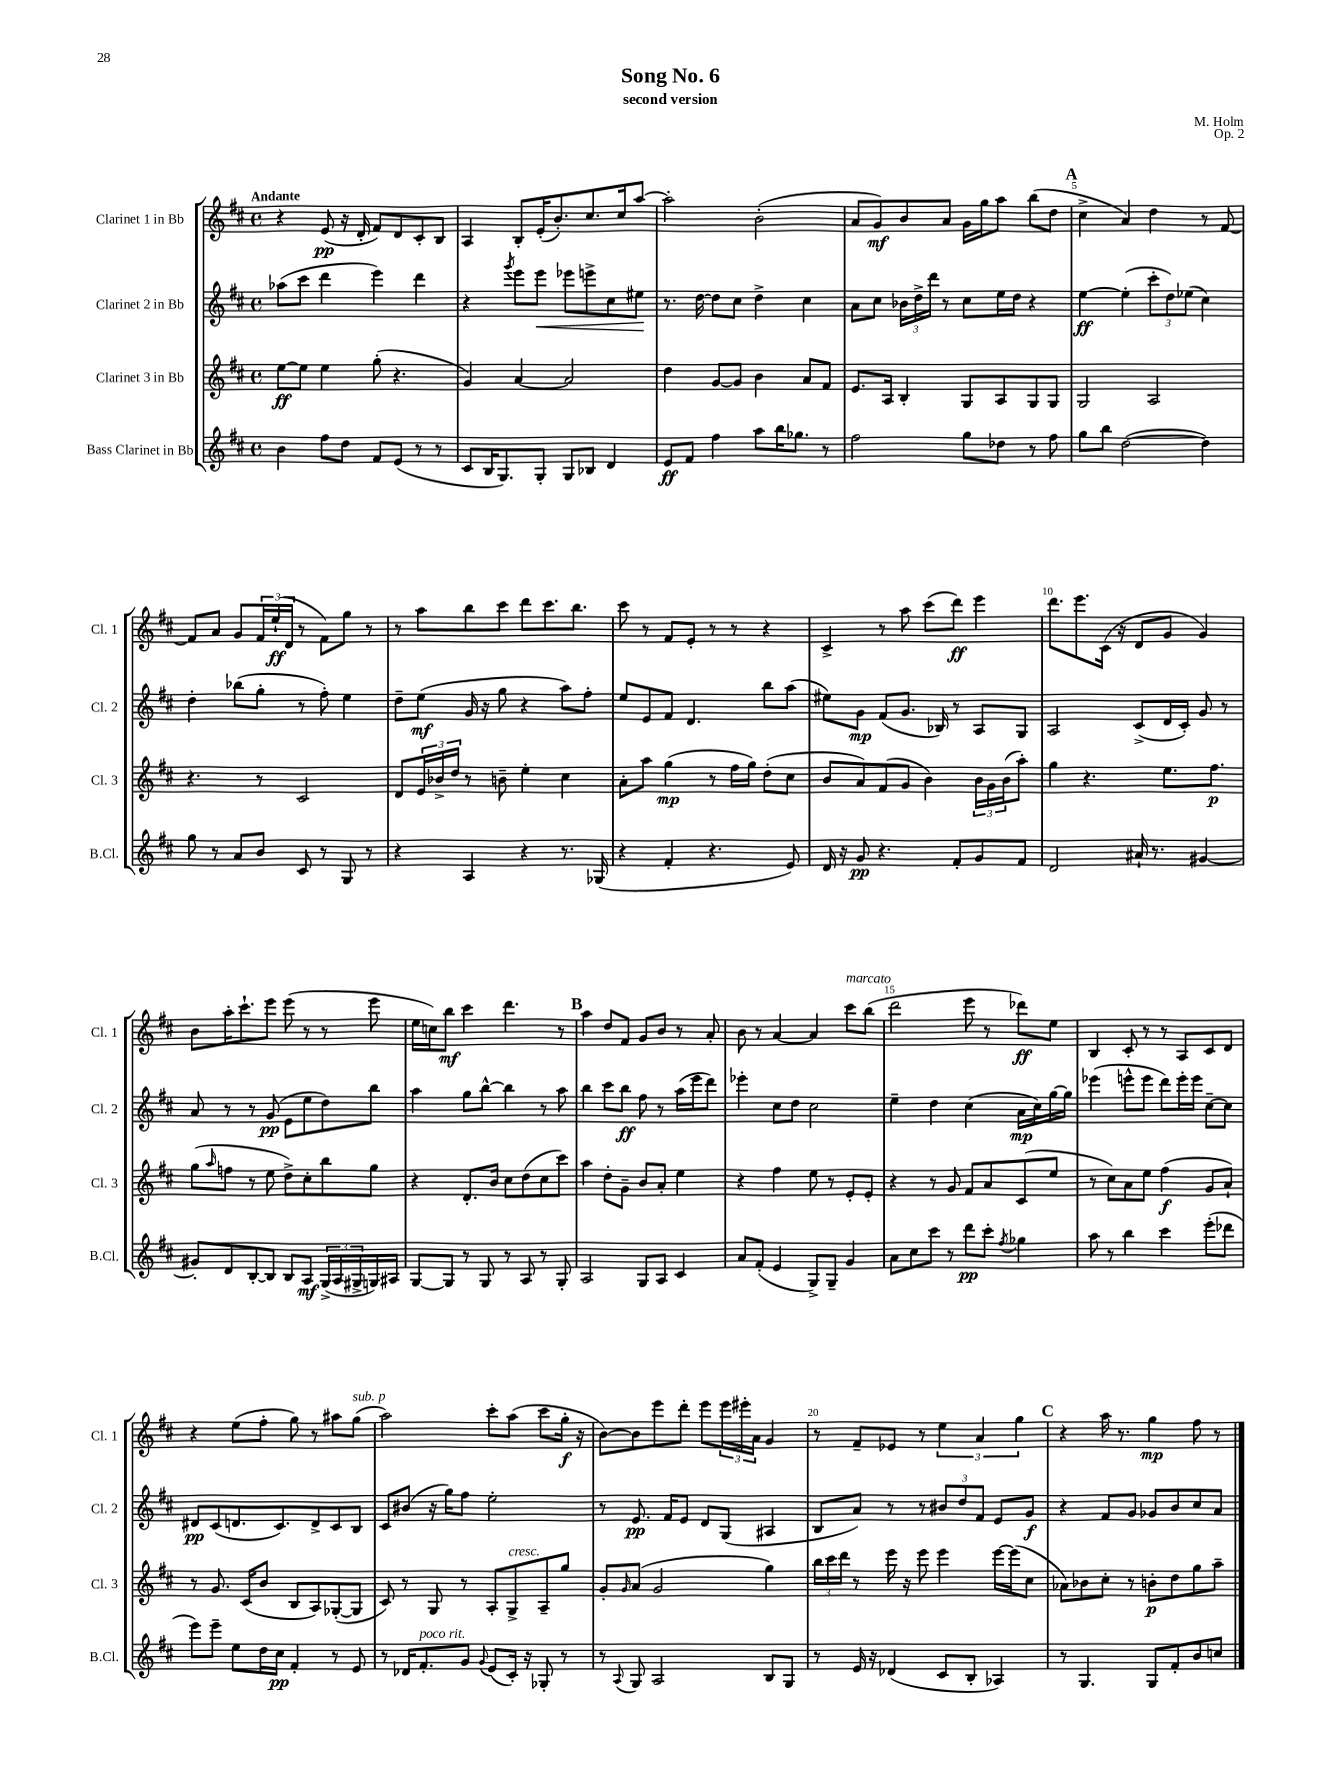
\header { title = "Song No. 6" composer = "M. Holm" subtitle = "second version" opus = "Op. 2" }
<<
\new StaffGroup <<
\new Staff = "s0" \with { instrumentName = "Clarinet 1 in Bb" shortInstrumentName = "Cl. 1" } {
    \clef treble \key d \major \defaultTimeSignature \time 4/4 \tempo "Andante"
    r4 e'8\pp( r16 d'16-. fis'8) d'8 cis'8-. b8 |
    a4 b8-. e'16-.( b'8.-.) cis''8. cis''16 a''8~ |
    a''2-. b'2-.( |
    a'8 g'8\mf) b'8 a'8 g'16 g''16 a''8 b''8( d''8 |
    \mark \markup { \bold "A" } cis''4-> a'4) d''4 r8 fis'8~ |
    fis'8 a'8 g'8 \tuplet 3/2 { fis'16 e''16-!\ff( d'16 } r8 fis'8) g''8 r8 |
    r8 a''8 b''8 cis'''8 d'''8 cis'''8. b''8. |
    cis'''8 r8 fis'8 e'8-. r8 r8 r4 |
    cis'4-> r8 a''8 cis'''8( d'''8\ff) e'''4 |
    d'''8. e'''8. cis'16( r16 d'8 g'8 g'4) |
    b'8 a''16-. cis'''8.-! e'''8 e'''8( r8 r8 e'''8 |
    e''16 c''16) b''8\mf cis'''4 d'''4. r8 |
    \mark \markup { \bold "B" } a''4 d''8 fis'8 g'8 b'8 r8 a'8-. |
    b'8 r8 a'4~ a'4 cis'''8^\markup { \italic "marcato" } b''8( |
    d'''2 e'''8 r8 des'''8\ff) e''8 |
    b4 cis'8-. r8 r8 a8 cis'8 d'8 |
    r4 e''8( fis''8-. g''8) r8 ais''8 g''8^\markup { \italic "sub. p" }( |
    a''2) cis'''8-. a''8( cis'''8 g''16-.\f r16 |
    b'8~) b'8 e'''8 d'''8-. e'''8 \tuplet 3/2 { e'''16 eis'''16-. a'16 } g'4 |
    r8 fis'8-- ees'8 r8 \tuplet 3/2 { e''4 a'4 g''4 } |
    \mark \markup { \bold "C" } r4 a''16 r8. g''4\mp fis''8 r8 \bar "|." |
}
\new Staff = "s1" \with { instrumentName = "Clarinet 2 in Bb" shortInstrumentName = "Cl. 2" } {
    \clef treble \key d \major \defaultTimeSignature \time 4/4
    aes''8( cis'''8 d'''4 e'''4) d'''4 |
    r4 \acciaccatura { g'''8 } e'''8 e'''8\< ees'''8 e'''8-> cis''8 eis''8\! |
    r8. d''16~ d''8 cis''8 d''4-> cis''4 |
    a'8 cis''8 \tuplet 3/2 { bes'16 d''16-> d'''16 } r8 cis''8 e''16 d''16 r4 |
    \mark \markup { \bold "A" } e''4~\ff e''4-.( \tuplet 3/2 { cis'''8-. d''8) ees''8( } cis''4) |
    d''4-. bes''8( g''8-. r8 fis''8-.) e''4 |
    d''8-- e''8\mf( g'16 r16 g''8 r4 a''8) fis''8-. |
    e''8 e'8 fis'8 d'4. b''8 a''8( |
    eis''8) g'8\mp fis'8( g'8. bes16) r8 a8 g8 |
    a2 cis'8->( d'16 cis'16-.) g'8 r8 |
    a'8 r8 r8 g'8\pp( e'8 e''8 d''8) b''8 |
    a''4 g''8 b''8~-^ b''4 r8 a''8 |
    \mark \markup { \bold "B" } b''4 cis'''8 b''8\ff fis''8 r8 a''16( e'''16 d'''8) |
    ees'''4-. cis''8 d''8 cis''2 |
    e''4-- d''4 cis''4( a'16\mp cis''16) g''16~ g''16 |
    ees'''4( e'''8-^ e'''8 d'''8) e'''16-. e'''16 cis''8~-- cis''8 |
    dis'8\pp cis'8( d'8. cis'8.) d'8-> cis'8 b8 |
    cis'8 bis'8( r16 g''16) fis''8 e''2-. |
    r8 e'8.\pp fis'16 e'8 d'8 g8( ais4 |
    b8 a'8) r8 r8 \tuplet 3/2 { bis'8 d''8 fis'8 } e'8 g'8\f |
    \mark \markup { \bold "C" } r4 fis'8 g'8 ges'8 b'8 cis''8 a'8 \bar "|." |
}
\new Staff = "s2" \with { instrumentName = "Clarinet 3 in Bb" shortInstrumentName = "Cl. 3" } {
    \clef treble \key d \major \defaultTimeSignature \time 4/4
    e''8~\ff e''8 e''4 g''8-.( r4. |
    g'4) a'4~ a'2 |
    d''4 g'8~ g'8 b'4 a'8 fis'8 |
    e'8. a16 b4-. g8 a8 g8 g8 |
    \mark \markup { \bold "A" } g2 a2 |
    r4. r8 cis'2 |
    d'8 \tuplet 3/2 { e'16 bes'16-> d''16 } r8 b'8-- e''4-. cis''4 |
    a'8-. a''8 g''4\mp( r8 fis''16 g''16) d''8-.( cis''8 |
    b'8 a'8) fis'8( g'8 b'4) \tuplet 3/2 { b'16 g'16 b'16( } a''8-.) |
    g''4 r4. e''8. fis''8.\p |
    g''8( \grace { a''16 } f''8 r8 e''8 d''8->) cis''8-. b''8 g''8 |
    r4 d'8.-. b'16 cis''8 d''8( cis''8 cis'''8) |
    \mark \markup { \bold "B" } a''4 d''8-. g'8-- b'8 a'8-. e''4 |
    r4 fis''4 e''8 r8 e'8-. e'8-. |
    r4 r8 g'8 fis'8 a'8 cis'8( e''8 |
    r8 cis''8) a'8 e''8 fis''4\f( g'8 a'8-!) |
    r8 g'8. cis'16( b'8 b8 a8) ges8~-.( ges8 |
    cis'8) r8 g8 r8 a8-. g8->^\markup { \italic "cresc." } a8-- g''8 |
    g'8-. \grace { g'16 } a'8( g'2 g''4) |
    \tuplet 3/2 { b''16 cis'''16 d'''16 } r8 e'''16 r16 e'''8 e'''4 e'''16~ e'''16( cis''8 |
    \mark \markup { \bold "C" } aes'8) bes'8 cis''8-. r8 b'8-.\p d''8 g''8 a''8-- \bar "|." |
}
\new Staff = "s3" \with { instrumentName = "Bass Clarinet in Bb" shortInstrumentName = "B.Cl." } {
    \clef treble \key d \major \defaultTimeSignature \time 4/4
    b'4 fis''8 d''8 fis'8 e'8( r8 r8 |
    cis'8 b16 g8.) g8-. g8 bes8 d'4 |
    e'8\ff fis'8 fis''4 a''8 b''16 ges''8. r8 |
    fis''2 g''8 des''8 r8 fis''8 |
    \mark \markup { \bold "A" } g''8 b''8 d''2~( d''4) |
    g''8 r8 a'8 b'8 cis'8 r8 g8 r8 |
    r4 a4 r4 r8. ges16( |
    r4 fis'4-. r4. e'8) |
    d'16 r16 g'8\pp r4. fis'8-. g'8 fis'8 |
    d'2 ais'16-! r8. gis'4~ |
    gis'8-. d'8 b8~-. b8 b8 a8\mf \tuplet 3/2 { g16->( a16 gis16-> } g16) ais16 |
    g8~ g8 r8 g8 r8 a8 r8 g8-. |
    \mark \markup { \bold "B" } a2 g8 a8 cis'4 |
    a'8 fis'8-.( e'4 g8->) g8-- g'4 |
    a'8 cis''8 cis'''8 r8 d'''8\pp cis'''8-. \acciaccatura { fis''8 } ges''4 |
    a''8 r8 b''4 cis'''4 e'''8-.( des'''8 |
    e'''8) e'''8-- e''8 d''16 cis''16\pp fis'4-. r8 e'8 |
    r8 des'16 fis'8.-.^\markup { \italic "poco rit." } g'8 \appoggiatura { g'8 } e'8( cis'16-.) r16 ges8-. r8 |
    r8 \appoggiatura { a8 } g8 a2 b8 g8 |
    r8 e'16 r16 des'4( cis'8 b8-. aes4) |
    \mark \markup { \bold "C" } r8 g4. g8 fis'8-. b'8 c''8 \bar "|." |
}
>>
>>
\layout { \context { \Score \override BarNumber.break-visibility = ##(#f #t #t) barNumberVisibility = #(every-nth-bar-number-visible 5) } }
